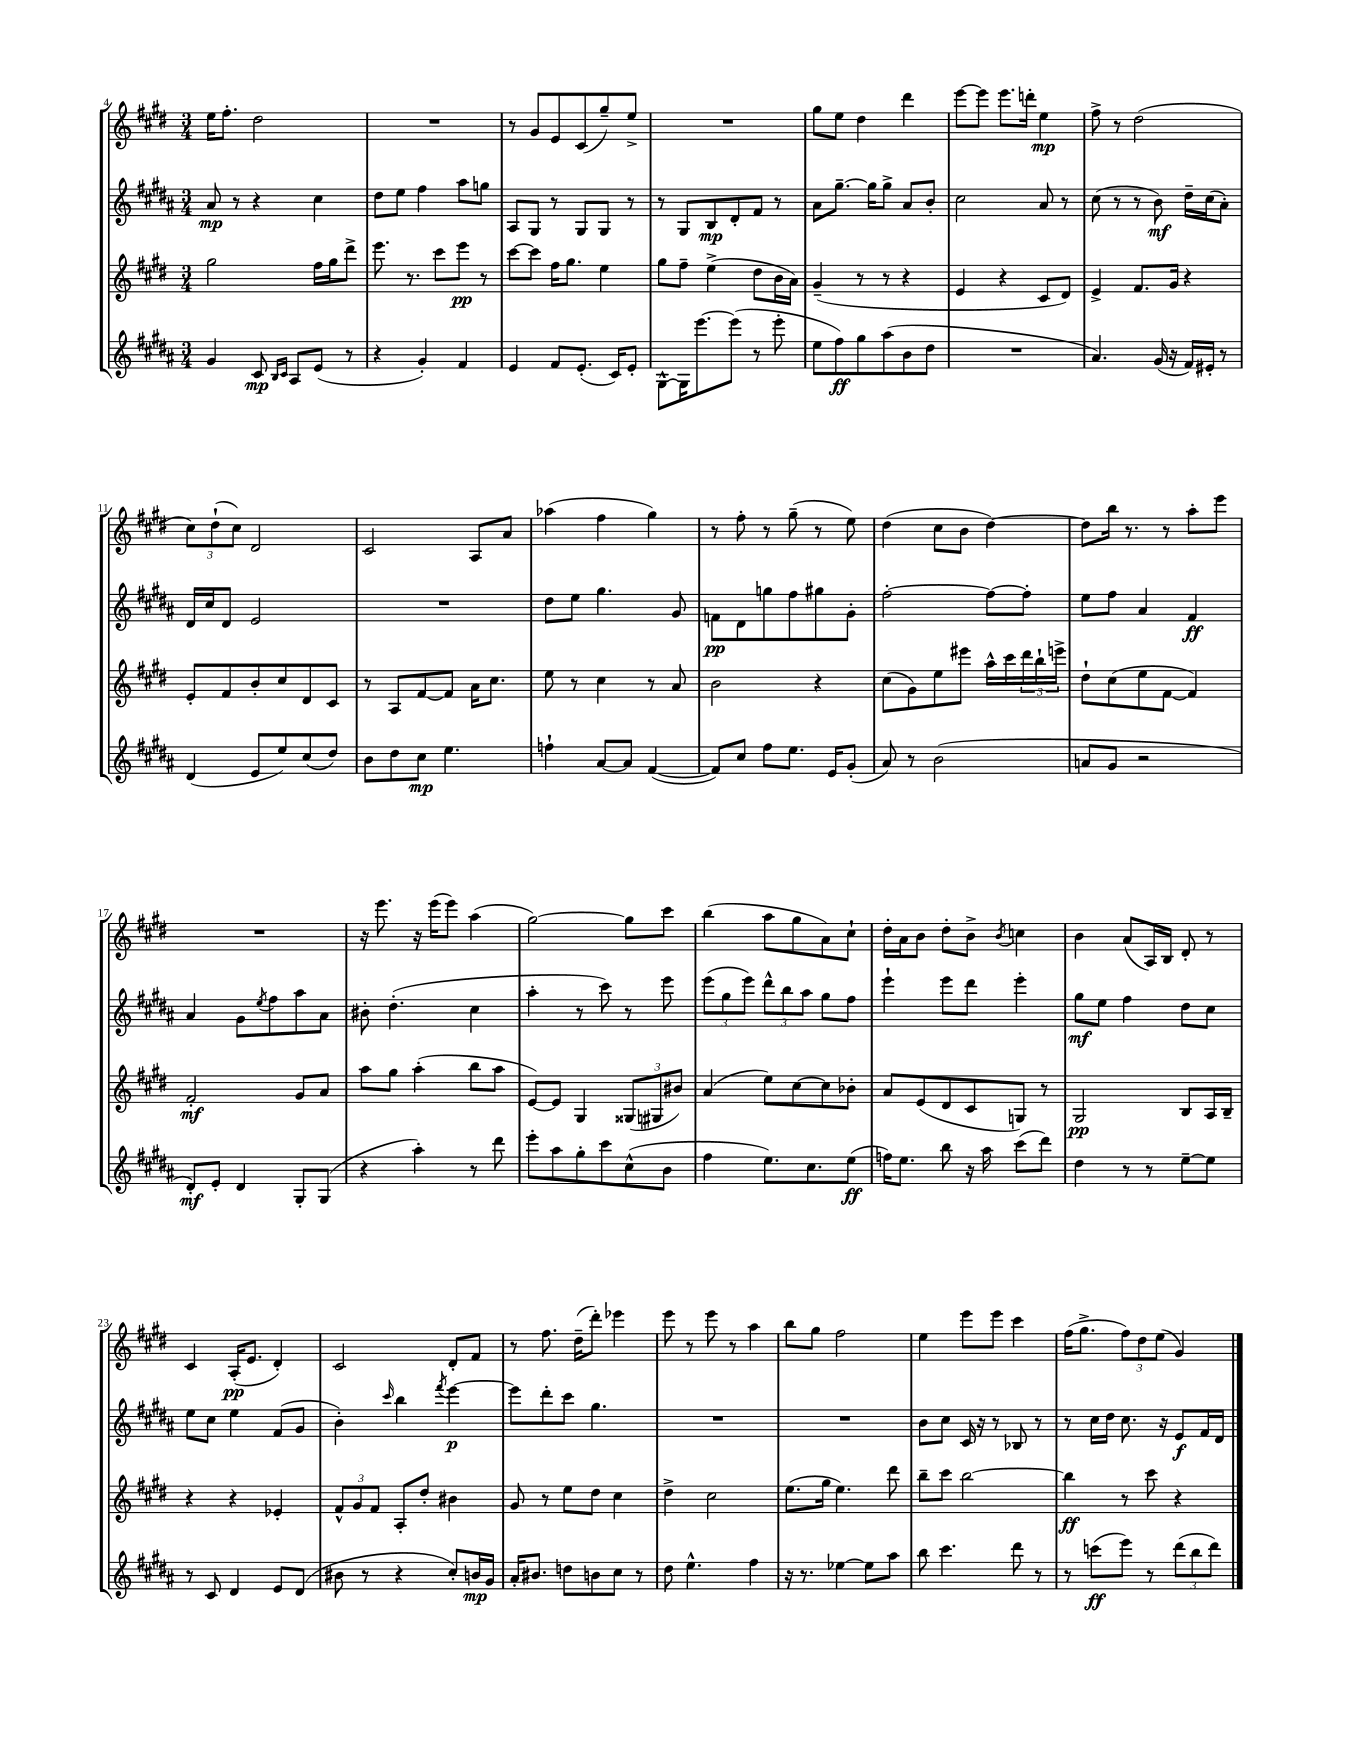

**kern	**dynam	**kern	**dynam	**kern	**dynam	**kern	**dynam
*part4	*part4	*part3	*part3	*part2	*part2	*part1	*part1
*staff4	*staff4	*staff3	*staff3	*staff2	*staff2	*staff1	*staff1
*clefG2	*	*clefG2	*	*clefG2	*	*clefG2	*
*k[f#c#g#d#a#]	*	*k[f#c#g#d#]	*	*k[f#c#g#d#a#]	*	*k[f#c#g#d#]	*
*M3/4	*	*M3/4	*	*M3/4	*	*M3/4	*
=4	=4	=4	=4	=4	=4	=4	=4
4g#/	.	2gg#\	.	8a#/	mp	16ee\KL	.
.	.	.	.	.	.	8.ff#'\J	.
.	.	.	.	8r	.	.	.
8c#/	mp	.	.	4r	.	2dd#\	.
16qqB/LL	.	.	.	.	.	.	.
16qqc#/JJ	.	.	.	.	.	.	.
8A#/L	.	.	.	.	.	.	.
(8e/J	.	16ff#\LL	.	4cc#\	.	.	.
.	.	16gg#\J	.	.	.	.	.
8r	.	8ddd#^\J	.	.	.	.	.
=5	=5	=5	=5	=5	=5	=5	=5
4r	.	8.eee\	.	8dd#\L	.	2.r	.
.	.	.	.	8ee\J	.	.	.
.	.	8.r	.	.	.	.	.
4g#'/)	.	.	.	4ff#\	.	.	.
.	.	8ccc#\L	.	.	.	.	.
4f#/	.	8eee\J	pp	8aa#\L	.	.	.
.	.	8r	.	8ggn\J	.	.	.
=6	=6	=6	=6	=6	=6	=6	=6
4e/	.	[8ccc#\L	.	8A#/L	.	8r	.
.	.	8ccc#\J]	.	8G#/J	.	8g#/L	.
8f#/L	.	16ff#\KL	.	8r	.	8e/	.
.	.	8.gg#\J	.	.	.	.	.
(8.e'/J	.	.	.	8G#/L	.	(8c#/	.
.	.	4ee\	.	8G#/J	.	8gg#~/)	.
16c#/KL)	.	.	.	.	.	.	.
8e'/J	.	.	.	8r	.	8ee^/J	.
=7	=7	=7	=7	=7	=7	=7	=7
[8G#^^\L	.	8gg#\L	.	8r	.	2.r	.
16G#\K]	.	8ff#~\J	.	8G#/L	.	.	.
[8.eee\	.	.	.	.	.	.	.
.	.	(4ee^\	.	8B/	mp	.	.
(8eee\J]	.	.	.	8d#'/	.	.	.
8r	.	8dd#\L	.	8f#/J	.	.	.
8eee'\	.	16b\L	.	8r	.	.	.
.	.	16a\JJ)	.	.	.	.	.
=8	=8	=8	=8	=8	=8	=8	=8
8ee\L	.	(4g#~/	.	8a#\L	.	8gg#\L	.
8ff#\)	ff	.	.	[8.gg#~\J	.	8ee\J	.
8gg#\	.	8r	.	.	.	4dd#\	.
.	.	.	.	16gg#\KL]	.	.	.
(8aa#\	.	8r	.	8gg#^\J	.	.	.
8b\	.	4r	.	8a#/L	.	4ddd#\	.
8dd#\J	.	.	.	8b'/J	.	.	.
=9	=9	=9	=9	=9	=9	=9	=9
2.r	.	4e/	.	2cc#\	.	[8eee\L	.
.	.	.	.	.	.	8eee\J]	.
.	.	4r	.	.	.	8.eee\L	.
.	.	.	.	.	.	16dddn'\Jk	.
.	.	8c#/L	.	8a#/	.	4ee\	mp
.	.	8d#/J)	.	8r	.	.	.
=10	=10	=10	=10	=10	=10	=10	=10
4.a#/)	.	4e^/	.	(8cc#\	.	8ff#^\	.
.	.	.	.	8r	.	8r	.
.	.	8.f#/L	.	8r	.	(2dd#\	.
(16g#/	.	.	.	8b\)	mf	.	.
16r	.	16g#/Jk	.	.	.	.	.
16f#/LL)	.	4r	.	16dd#~\LL	.	.	.
16e#X'/JJ	.	.	.	(16cc#\J	.	.	.
8r	.	.	.	8a#'\J)	.	.	.
!!LO:LB:g=z
=11	=11	=11	=11	=11	=11	=11	=11
(4d#/	.	8e'/L	.	16d#/LL	.	12cc#\L)	.
.	.	.	.	16cc#/J	.	.	.
.	.	.	.	.	.	(12dd#`\	.
.	.	8f#/	.	8d#/J	.	.	.
.	.	.	.	.	.	12cc#\J)	.
8e/L	.	8b'/	.	2e/	.	2d#/	.
8ee/)	.	8cc#/	.	.	.	.	.
(8cc#/	.	8d#/	.	.	.	.	.
8dd#/J)	.	8c#/J	.	.	.	.	.
=12	=12	=12	=12	=12	=12	=12	=12
8b\L	.	8r	.	2.r	.	2c#/	.
8dd#\	.	8A/L	.	.	.	.	.
8cc#\J	mp	[8f#/	.	.	.	.	.
4.ee\	.	8f#/J]	.	.	.	.	.
.	.	16a\KL	.	.	.	8A/L	.
.	.	8.cc#\J	.	.	.	.	.
.	.	.	.	.	.	8a/J	.
=13	=13	=13	=13	=13	=13	=13	=13
4ffn`\	.	8ee\	.	8dd#\L	.	(4aa-X\	.
.	.	8r	.	8ee\J	.	.	.
[8a#/L	.	4cc#\	.	4.gg#\	.	4ff#\	.
8a#/J]	.	.	.	.	.	.	.
([4f#/	.	8r	.	.	.	4gg#\)	.
.	.	8a/	.	8g#/	.	.	.
=14	=14	=14	=14	=14	=14	=14	=14
8f#/L])	.	2b\	.	8fn\L	pp	8r	.
8cc#/J	.	.	.	8d#\	.	8ff#'\	.
8ff#\L	.	.	.	8ggn\	.	8r	.
8.ee\J	.	.	.	8ff#\	.	(8gg#~\	.
.	.	4r	.	8gg#X\	.	8r	.
16e/KL	.	.	.	.	.	.	.
(8g#'/J	.	.	.	8g#'\J	.	8ee\)	.
=15	=15	=15	=15	=15	=15	=15	=15
8a#/)	.	(8cc#\L	.	[2ff#'\	.	(4dd#\	.
8r	.	8g#\)	.	.	.	.	.
(2b\	.	8ee\	.	.	.	8cc#\L	.
.	.	8eee#X\J	.	.	.	8b\J	.
.	.	16aa^^\LL	.	8ff#\L_	.	[4dd#\)	.
.	.	16ccc#\	.	.	.	.	.
.	.	24ddd#\	.	8ff#'\J]	.	.	.
.	.	24bb`\	.	.	.	.	.
.	.	24eeen^\JJ	.	.	.	.	.
=16	=16	=16	=16	=16	=16	=16	=16
8an/L	.	8dd#`\L	.	8ee\L	.	8dd#\L]	.
8g#/J	.	(8cc#\	.	8ff#\J	.	16bb\Jk	.
.	.	.	.	.	.	8.r	.
2r	.	8ee\	.	4a#/	.	.	.
.	.	[8f#\J	.	.	.	8r	.
.	.	4f#/])	.	4f#/	ff	8aa'\L	.
.	.	.	.	.	.	8eee\J	.
!!LO:LB:g=z
=17	=17	=17	=17	=17	=17	=17	=17
8d#'/L)	mf	2f#'/	mf	4a#/	.	2.r	.
8e'/J	.	.	.	.	.	.	.
4d#/	.	.	.	8g#\L	.	.	.
.	.	.	.	8qee/	.	.	.
.	.	.	.	8ff#\	.	.	.
8G#'/L	.	8g#/L	.	8aa#\	.	.	.
(8G#/J	.	8a/J	.	8a#\J	.	.	.
=18	=18	=18	=18	=18	=18	=18	=18
4r	.	8aa\L	.	8b#X'\	.	16r	.
.	.	.	.	.	.	8.eee\	.
.	.	8gg#\J	.	(4.dd#'\	.	.	.
4aa#'\)	.	(4aa'\	.	.	.	16r	.
.	.	.	.	.	.	(16eee\KL	.
.	.	.	.	.	.	8eee\J)	.
8r	.	8bb\L	.	4cc#\	.	(4aa\	.
8ddd#\	.	8aa\J	.	.	.	.	.
=19	=19	=19	=19	=19	=19	=19	=19
8eee'\L	.	[8e/L)	.	4aa#'\	.	[2gg#\)	.
8aa#\	.	8e/J]	.	.	.	.	.
8gg#'\	.	4G#/	.	8r	.	.	.
8ccc#\	.	.	.	8ccc#\)	.	.	.
(8cc#^^\	.	(12G##X/L	.	8r	.	8gg#\L]	.
.	.	12G#X/	.	.	.	.	.
8b\J	.	.	.	8eee\	.	8ccc#\J	.
.	.	12b#X/J)	.	.	.	.	.
=20	=20	=20	=20	=20	=20	=20	=20
4ff#\	.	(4a/	.	(12eee\L	.	(4bb\	.
.	.	.	.	12gg#\	.	.	.
.	.	.	.	12eee\J)	.	.	.
8.ee\L)	.	8ee\L)	.	12ddd#^^\L	.	8aa\L	.
.	.	.	.	12bb\	.	.	.
.	.	[8cc#\	.	.	.	8gg#\	.
.	.	.	.	12aa#\J	.	.	.
8.cc#\	.	.	.	.	.	.	.
.	.	8cc#\]	.	8gg#\L	.	8a\)	.
(8ee\J	ff	8b-X'\J	.	8ff#\J	.	8cc#`\J	.
=21	=21	=21	=21	=21	=21	=21	=21
16ffn\KL)	.	8a/L	.	4eee`\	.	16dd#'\LL	.
8.ee\J	.	.	.	.	.	16a\J	.
.	.	(8e/	.	.	.	8b\J	.
8bb\	.	8d#/	.	8eee\L	.	8dd#'\L	.
16r	.	8c#/	.	8ddd#\J	.	8b^\J	.
16aa#\	.	.	.	.	.	.	.
.	.	.	.	.	.	8qb/	.
(8ccc#\L	.	8Gn/J)	.	4eee'\	.	4ccn\	.
8ddd#\J)	.	8r	.	.	.	.	.
=22	=22	=22	=22	=22	=22	=22	=22
4dd#\	.	2G#/	pp	8gg#\L	mf	4b\	.
.	.	.	.	8ee\J	.	.	.
8r	.	.	.	4ff#\	.	(8a/L	.
8r	.	.	.	.	.	16A/L)	.
.	.	.	.	.	.	16B/JJ	.
[8ee~\L	.	8B/L	.	8dd#\L	.	8d#'/	.
8ee\J]	.	16A/L	.	8cc#\J	.	8r	.
.	.	16B~/JJ	.	.	.	.	.
!!LO:LB:g=z
=23	=23	=23	=23	=23	=23	=23	=23
8r	.	4r	.	8ee\L	.	4c#/	.
8c#/	.	.	.	8cc#\J	.	.	.
4d#/	.	4r	.	4ee\	.	(16A'/KL	pp
.	.	.	.	.	.	8.e/J	.
8e/L	.	4e-X'/	.	(8f#/L	.	4d#'/)	.
(8d#/J	.	.	.	8g#/J	.	.	.
=24	=24	=24	=24	=24	=24	=24	=24
8b#X\	.	12f#^^/L	.	4b'\)	.	2c#/	.
.	.	12g#/	.	.	.	.	.
8r	.	.	.	.	.	.	.
.	.	12f#/J	.	.	.	.	.
.	.	.	.	16qqccc#/	.	.	.
4r	.	8A'/L	.	4bb\	.	.	.
.	.	8dd#'/J	.	.	.	.	.
.	.	.	.	8qfff#/	.	.	.
8cc#'/L)	.	4b#X\	.	[4eee\	p	8d#'/L	.
16bn/L	mp	.	.	.	.	8f#/J	.
16g#/JJ	.	.	.	.	.	.	.
=25	=25	=25	=25	=25	=25	=25	=25
16a#'/KL	.	8g#/	.	8eee\L]	.	8r	.
8.b#X/J	.	.	.	.	.	.	.
.	.	8r	.	8ddd#'\	.	8.ff#\	.
8ddn\L	.	8ee\L	.	8ccc#\J	.	.	.
.	.	.	.	.	.	(16dd#~\KL	.
8bn\	.	8dd#\J	.	4.gg#\	.	8ddd#'\J)	.
8cc#\J	.	4cc#\	.	.	.	4eee-X\	.
8r	.	.	.	.	.	.	.
=26	=26	=26	=26	=26	=26	=26	=26
8dd#\	.	4dd#^\	.	2.r	.	8eee\	.
4.ee^^\	.	.	.	.	.	8r	.
.	.	2cc#\	.	.	.	8eee\	.
.	.	.	.	.	.	8r	.
4ff#\	.	.	.	.	.	4aa\	.
=27	=27	=27	=27	=27	=27	=27	=27
16r	.	(8.ee\L	.	2.r	.	8bb\L	.
8.r	.	.	.	.	.	.	.
.	.	.	.	.	.	8gg#\J	.
.	.	16gg#\Jk	.	.	.	.	.
[4ee-X\	.	4.ee\)	.	.	.	2ff#\	.
8ee-\L]	.	.	.	.	.	.	.
8aa#\J	.	8ddd#\	.	.	.	.	.
=28	=28	=28	=28	=28	=28	=28	=28
8bb\	.	8bb~\L	.	8b\L	.	4ee\	.
4.ccc#\	.	8ccc#\J	.	8cc#\J	.	.	.
.	.	[2bb\	.	16c#/	.	8eee\L	.
.	.	.	.	16r	.	.	.
.	.	.	.	8r	.	8eee\J	.
8ddd#\	.	.	.	8B-X/	.	4ccc#\	.
8r	.	.	.	8r	.	.	.
=29	=29	=29	=29	=29	=29	=29	=29
8r	.	4bb\]	ff	8r	.	(16ff#\KL	.
.	.	.	.	.	.	8.gg#^\J	.
(8cccn\L	ff	.	.	16cc#\LL	.	.	.
.	.	.	.	16dd#\JJ	.	.	.
8eee\J)	.	8r	.	8.cc#\	.	12ff#\L)	.
.	.	.	.	.	.	12dd#\	.
8r	.	8ccc#\	.	.	.	.	.
.	.	.	.	.	.	(12ee\J	.
.	.	.	.	16r	.	.	.
(12ddd#\L	.	4r	.	8e/L	f	4g#/)	.
12bb\	.	.	.	.	.	.	.
.	.	.	.	16f#/L	.	.	.
12ddd#\J)	.	.	.	.	.	.	.
.	.	.	.	16d#/JJ	.	.	.
==	==	==	==	==	==	==	==
*-	*-	*-	*-	*-	*-	*-	*-
